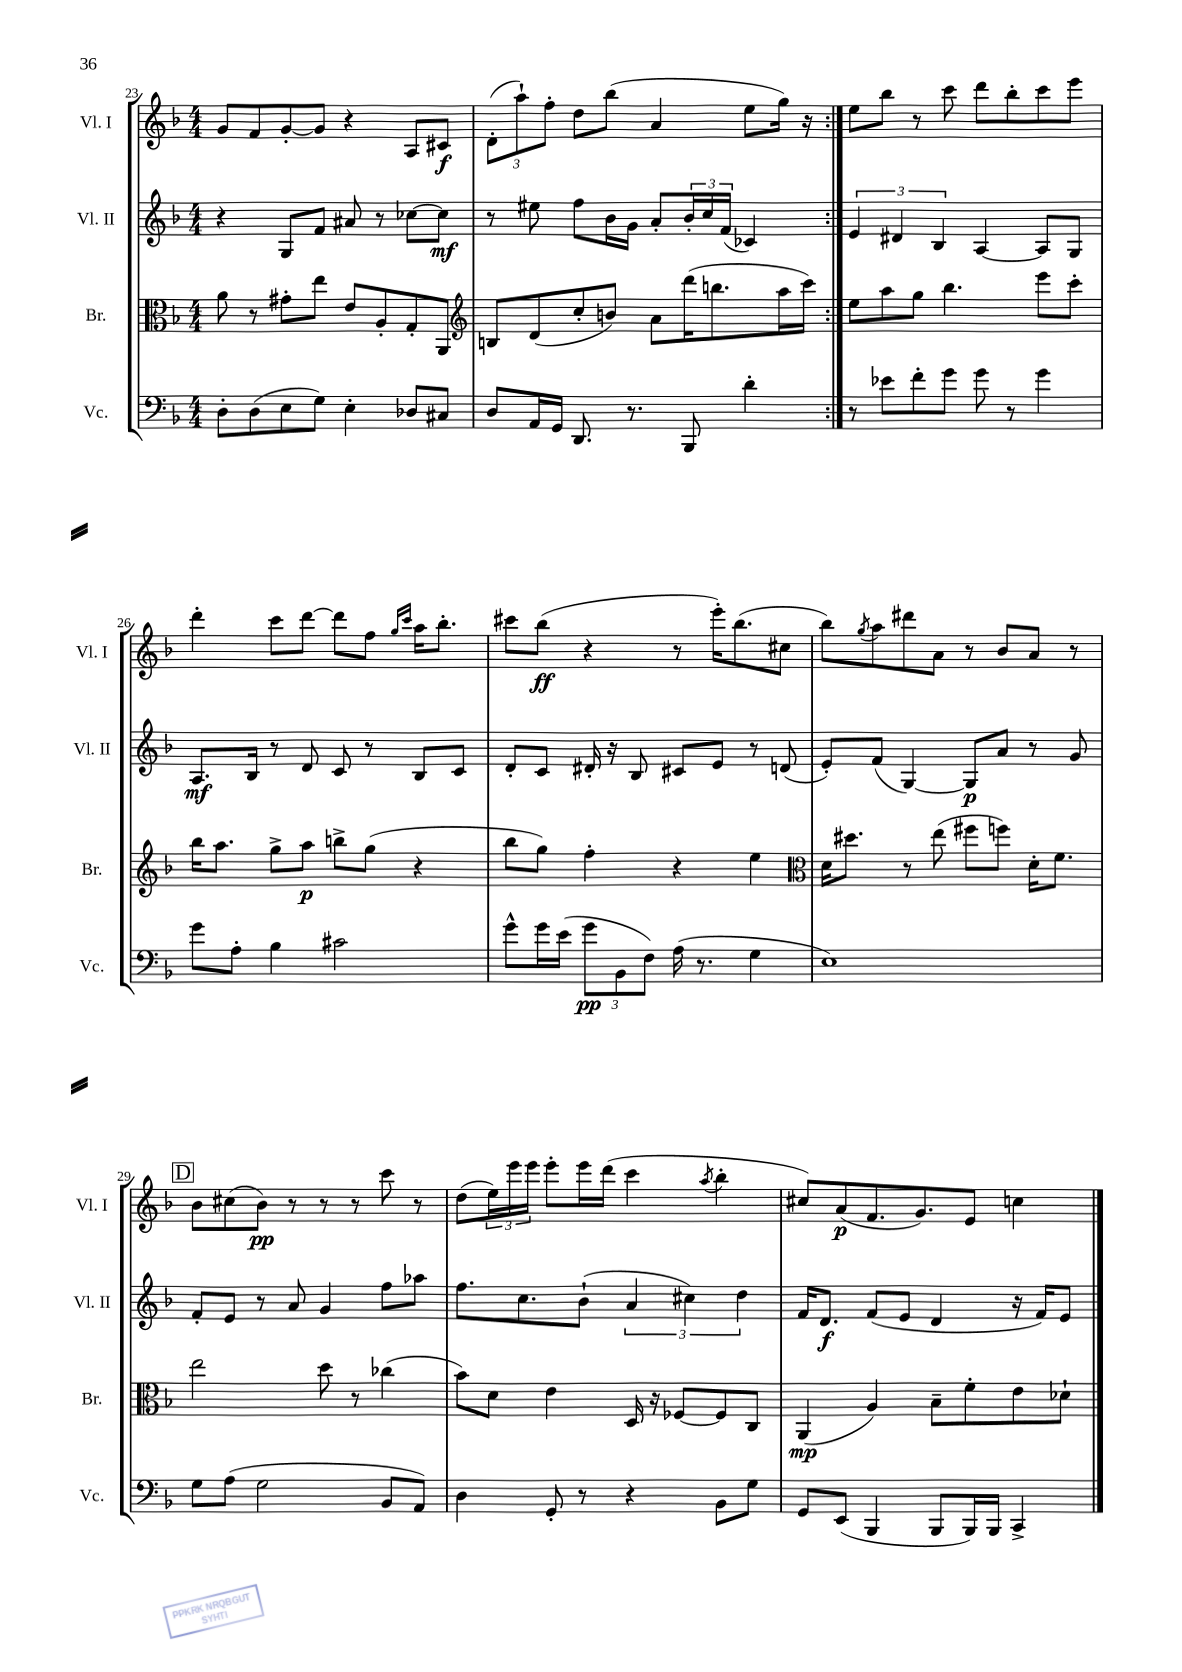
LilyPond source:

<<
\new StaffGroup <<
\new Staff = "s0" \with { instrumentName = "Vl. I" shortInstrumentName = "Vl. I" } {
    \clef treble \key f \major \numericTimeSignature \time 4/4
    \repeat volta 2 { g'8 f'8 g'8~-. g'8 r4 a8 cis'8\f |
    \tuplet 3/2 { d'8-.( a''8-!) f''8-. } d''8 bes''8( a'4 e''8 g''16) r16 | }
    e''8 bes''8 r8 c'''8 d'''8 bes''8-. c'''8 e'''8 |
    d'''4-. c'''8 d'''8~ d'''8 f''8 \grace { g''16 c'''16 } a''16 bes''8.-. |
    cis'''8 bes''8\ff( r4 r8 e'''16-.) bes''8.( cis''8 |
    bes''8) \acciaccatura { g''8 } a''8 dis'''8 a'8 r8 bes'8 a'8 r8 |
    \mark \markup { \box "D" } bes'8 cis''8( bes'8\pp) r8 r8 r8 c'''8 r8 |
    d''8( \tuplet 3/2 { e''16) e'''16 e'''16 } e'''8-. e'''16 d'''16( c'''4 \acciaccatura { a''8 } bes''4-. |
    cis''8) a'8\p( f'8. g'8.) e'8 c''4 \bar "|." |
}
\new Staff = "s1" \with { instrumentName = "Vl. II" shortInstrumentName = "Vl. II" } {
    \clef treble \key f \major \numericTimeSignature \time 4/4
    \repeat volta 2 { r4 g8 f'8 ais'8 r8 ces''8~ ces''8\mf |
    r8 eis''8 f''8 bes'16 g'16 a'8-. \tuplet 3/2 { bes'16-. c''16 f'16( } ces'4) | }
    \tuplet 3/2 { e'4 dis'4 bes4 } a4~ a8 g8 |
    a8.\mf bes16 r8 d'8 c'8 r8 bes8 c'8 |
    d'8-. c'8 dis'16-. r16 bes8 cis'8 e'8 r8 d'8( |
    e'8-.) f'8( g4~) g8\p a'8 r8 g'8 |
    \mark \markup { \box "D" } f'8-. e'8 r8 a'8 g'4 f''8 aes''8 |
    f''8. c''8. bes'8-!( \tuplet 3/2 { a'4 cis''4) d''4 } |
    f'16 d'8.\f f'8( e'8 d'4 r16 f'16) e'8 \bar "|." |
}
\new Staff = "s2" \with { instrumentName = "Br." shortInstrumentName = "Br." } {
    \clef alto \key f \major \numericTimeSignature \time 4/4
    \repeat volta 2 { a'8 r8 gis'8-. e''8 e'8 a8-. g8-. a,8 |
    \clef treble b8 d'8( c''8-. b'8) a'8 d'''16( b''8. a''16 c'''16) | }
    e''8 a''8 g''8 bes''4. e'''8 c'''8-. |
    bes''16 a''8. g''8-> a''8\p b''8-> g''8( r4 |
    bes''8 g''8) f''4-. r4 e''4 |
    \clef alto d'16 dis''8. r8 e''8( fis''8 f''8) d'16-. f'8. |
    \mark \markup { \box "D" } e''2 d''8 r8 ces''4( |
    bes'8) d'8 e'4 d16 r16 fes8~ fes8 c8 |
    a,4\mp( a4) bes8-- f'8-. e'8 des'8-! \bar "|." |
}
\new Staff = "s3" \with { instrumentName = "Vc." shortInstrumentName = "Vc." } {
    \clef bass \key f \major \numericTimeSignature \time 4/4
    \repeat volta 2 { d8-. d8( e8 g8) e4-. des8 cis8 |
    d8 a,16 g,16 d,8. r8. bes,,8 d'4-. | }
    r8 ees'8 f'8-. g'8 g'8 r8 g'4 |
    g'8 a8-. bes4 cis'2 |
    g'8-^ g'16 e'16( \tuplet 3/2 { g'8\pp bes,8 f8) } a16( r8. g4 |
    e1) |
    \mark \markup { \box "D" } g8 a8( g2 bes,8 a,8) |
    d4 g,8-. r8 r4 bes,8 g8 |
    g,8 e,8( bes,,4 bes,,8 bes,,16) bes,,16 c,4-> \bar "|." |
}
>>
>>
\layout { \context { \Score currentBarNumber = #23 } }
